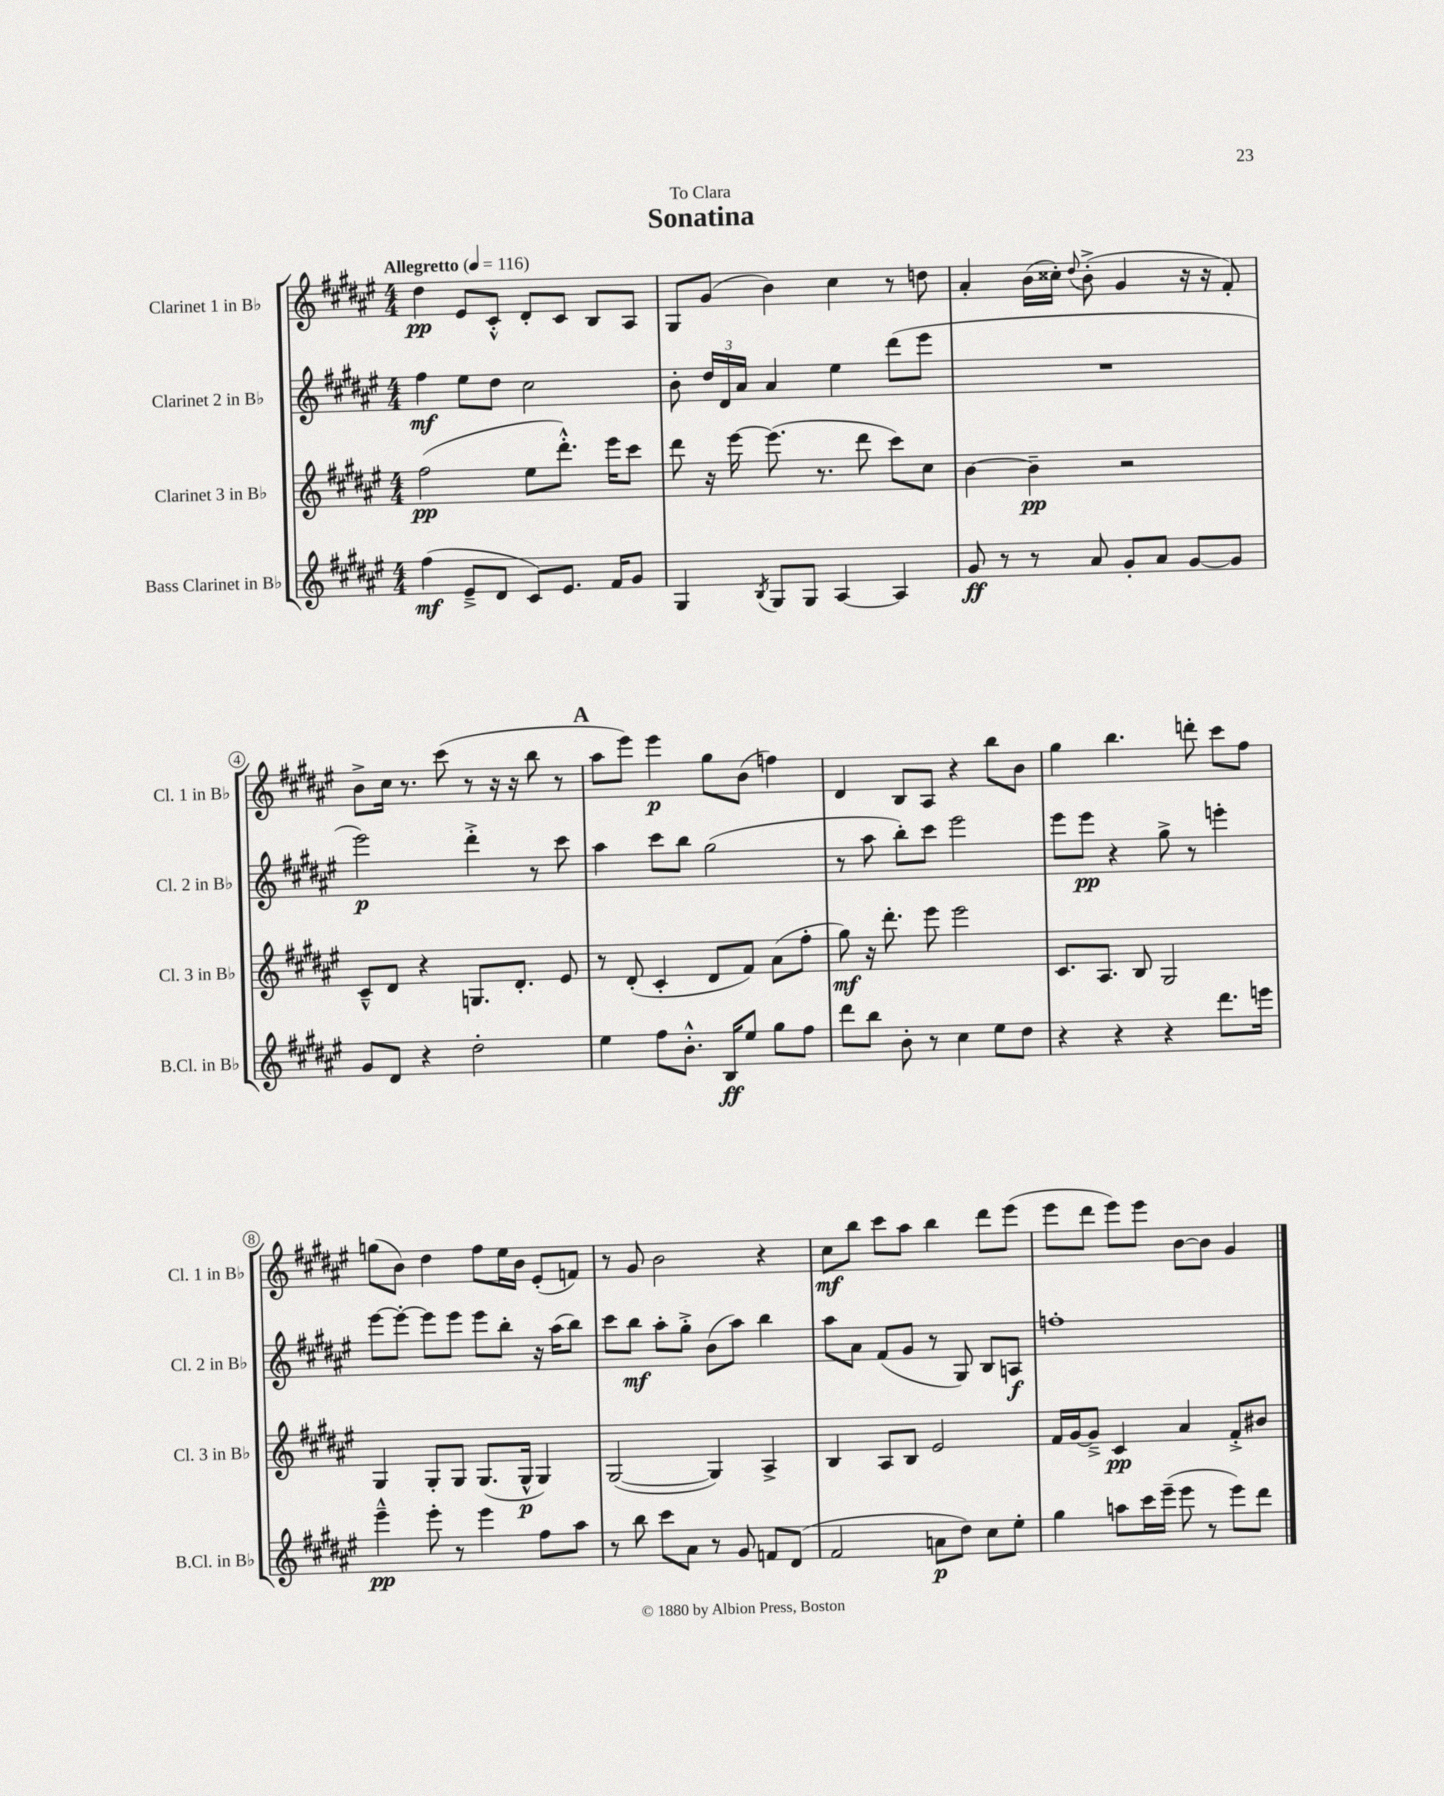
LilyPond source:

\header { title = "Sonatina" dedication = "To Clara" }
<<
\new StaffGroup <<
\new Staff = "s0" \with { instrumentName = "Clarinet 1 in Bb" shortInstrumentName = "Cl. 1 in Bb" } {
    \clef treble \key fis \major \numericTimeSignature \time 4/4 \tempo "Allegretto" 4 = 116
    \autoBeamOff dis''4\pp eis'8[ cis'8]-.-^ dis'8[-. cis'8] b8[ ais8] |
    gis8[ gis'8]( b'4) cis''4 r8 d''8 |
    ais'4-. b'16[( cisis''16]-.) \appoggiatura { dis''8 } b'8-.->( gis'4 r16 r16 fis'8-.) |
    b'8[-> cis''16] r8. cis'''8( r8 r16 r16 b''8 r8 |
    \mark \markup { \bold "A" } ais''8[ eis'''8]) eis'''4\p gis''8[ b'8]( f''4) |
    dis'4 b8[ ais8] r4 b''8[ b'8] |
    gis''4 b''4. d'''8-. cis'''8[ fis''8] |
    g''8[( b'8]) dis''4 fis''8[ eis''16 b'16] eis'8[-.( f'8]) |
    r8 gis'8 b'2 r4 |
    cis''8[\mf b''8] cis'''8[ ais''8] b''4 dis'''8[ eis'''8]( |
    eis'''8[ dis'''8] eis'''8[) eis'''8] b'8[~ b'8] gis'4 \bar "|." |
}
\new Staff = "s1" \with { instrumentName = "Clarinet 2 in Bb" shortInstrumentName = "Cl. 2 in Bb" } {
    \clef treble \key fis \major \numericTimeSignature \time 4/4
    \autoBeamOff fis''4\mf eis''8[ dis''8] cis''2 |
    b'8-. \tuplet 3/2 { dis''16[ dis'16 ais'16] } ais'4 eis''4 dis'''8[( eis'''8] |
    R1 |
    eis'''2\p) dis'''4-.-> r8 cis'''8 |
    \mark \markup { \bold "A" } ais''4 cis'''8[ b''8] gis''2( |
    r8 ais''8 b''8[-.) cis'''8] eis'''2 |
    eis'''8[ eis'''8]\pp r4 gis''8-> r8 e'''4-. |
    eis'''8[~ eis'''8]~-. eis'''8[ eis'''8] eis'''8[ b''8]-. r16 ais''16[( b''8]) |
    cis'''8[ b''8]\mf ais''8[-. gis''8]-.-> b'8[( ais''8]) b''4 |
    ais''8[ ais'8] fis'8[( gis'8] r8 gis8) b8[ a8]\f |
    f''1-. \bar "|." |
}
\new Staff = "s2" \with { instrumentName = "Clarinet 3 in Bb" shortInstrumentName = "Cl. 3 in Bb" } {
    \clef treble \key fis \major \numericTimeSignature \time 4/4
    \autoBeamOff fis''2\pp( eis''8[ dis'''8.]-.-^) eis'''16[ cis'''8] |
    dis'''8 r16 eis'''16~ eis'''8.( r8. dis'''8 cis'''8[) cis''8] |
    b'4~ b'4--\pp r2 |
    cis'8[---^ dis'8] r4 g8.[ dis'8.]-. eis'8 |
    \mark \markup { \bold "A" } r8 dis'8-.( cis'4-. dis'8[ fis'8]) ais'8[( fis''8]-. |
    gis''8\mf) r16 dis'''8.-. eis'''8 eis'''2 |
    cis'8.[ ais8.] b8 gis2 |
    gis4 gis8[-. gis8] gis8.[( gis16]-^\p gis4) |
    gis2~( gis4) ais4-> |
    b4 ais8[ b8] eis'2 |
    fis'16[ gis'16~ gis'8]---> cis'4\pp ais'4 fis'8[-.-> bis'8] \bar "|." |
}
\new Staff = "s3" \with { instrumentName = "Bass Clarinet in Bb" shortInstrumentName = "B.Cl. in Bb" } {
    \clef treble \key fis \major \numericTimeSignature \time 4/4
    \autoBeamOff fis''4\mf( eis'8[---> dis'8] cis'8[) eis'8.] fis'16[ gis'8] |
    gis4 \acciaccatura { b8 } gis8[ gis8] ais4~ ais4 |
    gis'8\ff r8 r8 ais'8 gis'8[-. ais'8] gis'8[~ gis'8] |
    gis'8[ dis'8] r4 dis''2-. |
    \mark \markup { \bold "A" } eis''4 fis''8[ b'8.]-.-^ b16[\ff eis''8] gis''8[ fis''8] |
    dis'''8[ b''8] b'8-. r8 cis''4 eis''8[ dis''8] |
    r4 r4 r4 dis'''8.[ e'''16] |
    eis'''4---^\pp eis'''8-. r8 eis'''4 fis''8[ ais''8] |
    r8 b''8 cis'''8[ ais'8] r8 gis'8 f'8[ dis'8]( |
    fis'2 a'8[\p dis''8]) cis''8[ eis''8]-. |
    gis''4 a''8[ cis'''16 eis'''16]--( eis'''8 r8 eis'''8[) dis'''8] \bar "|." |
}
>>
>>
\layout { \context { \Score \override BarNumber.stencil = #(make-stencil-circler 0.1 0.3 ly:text-interface::print) } }
